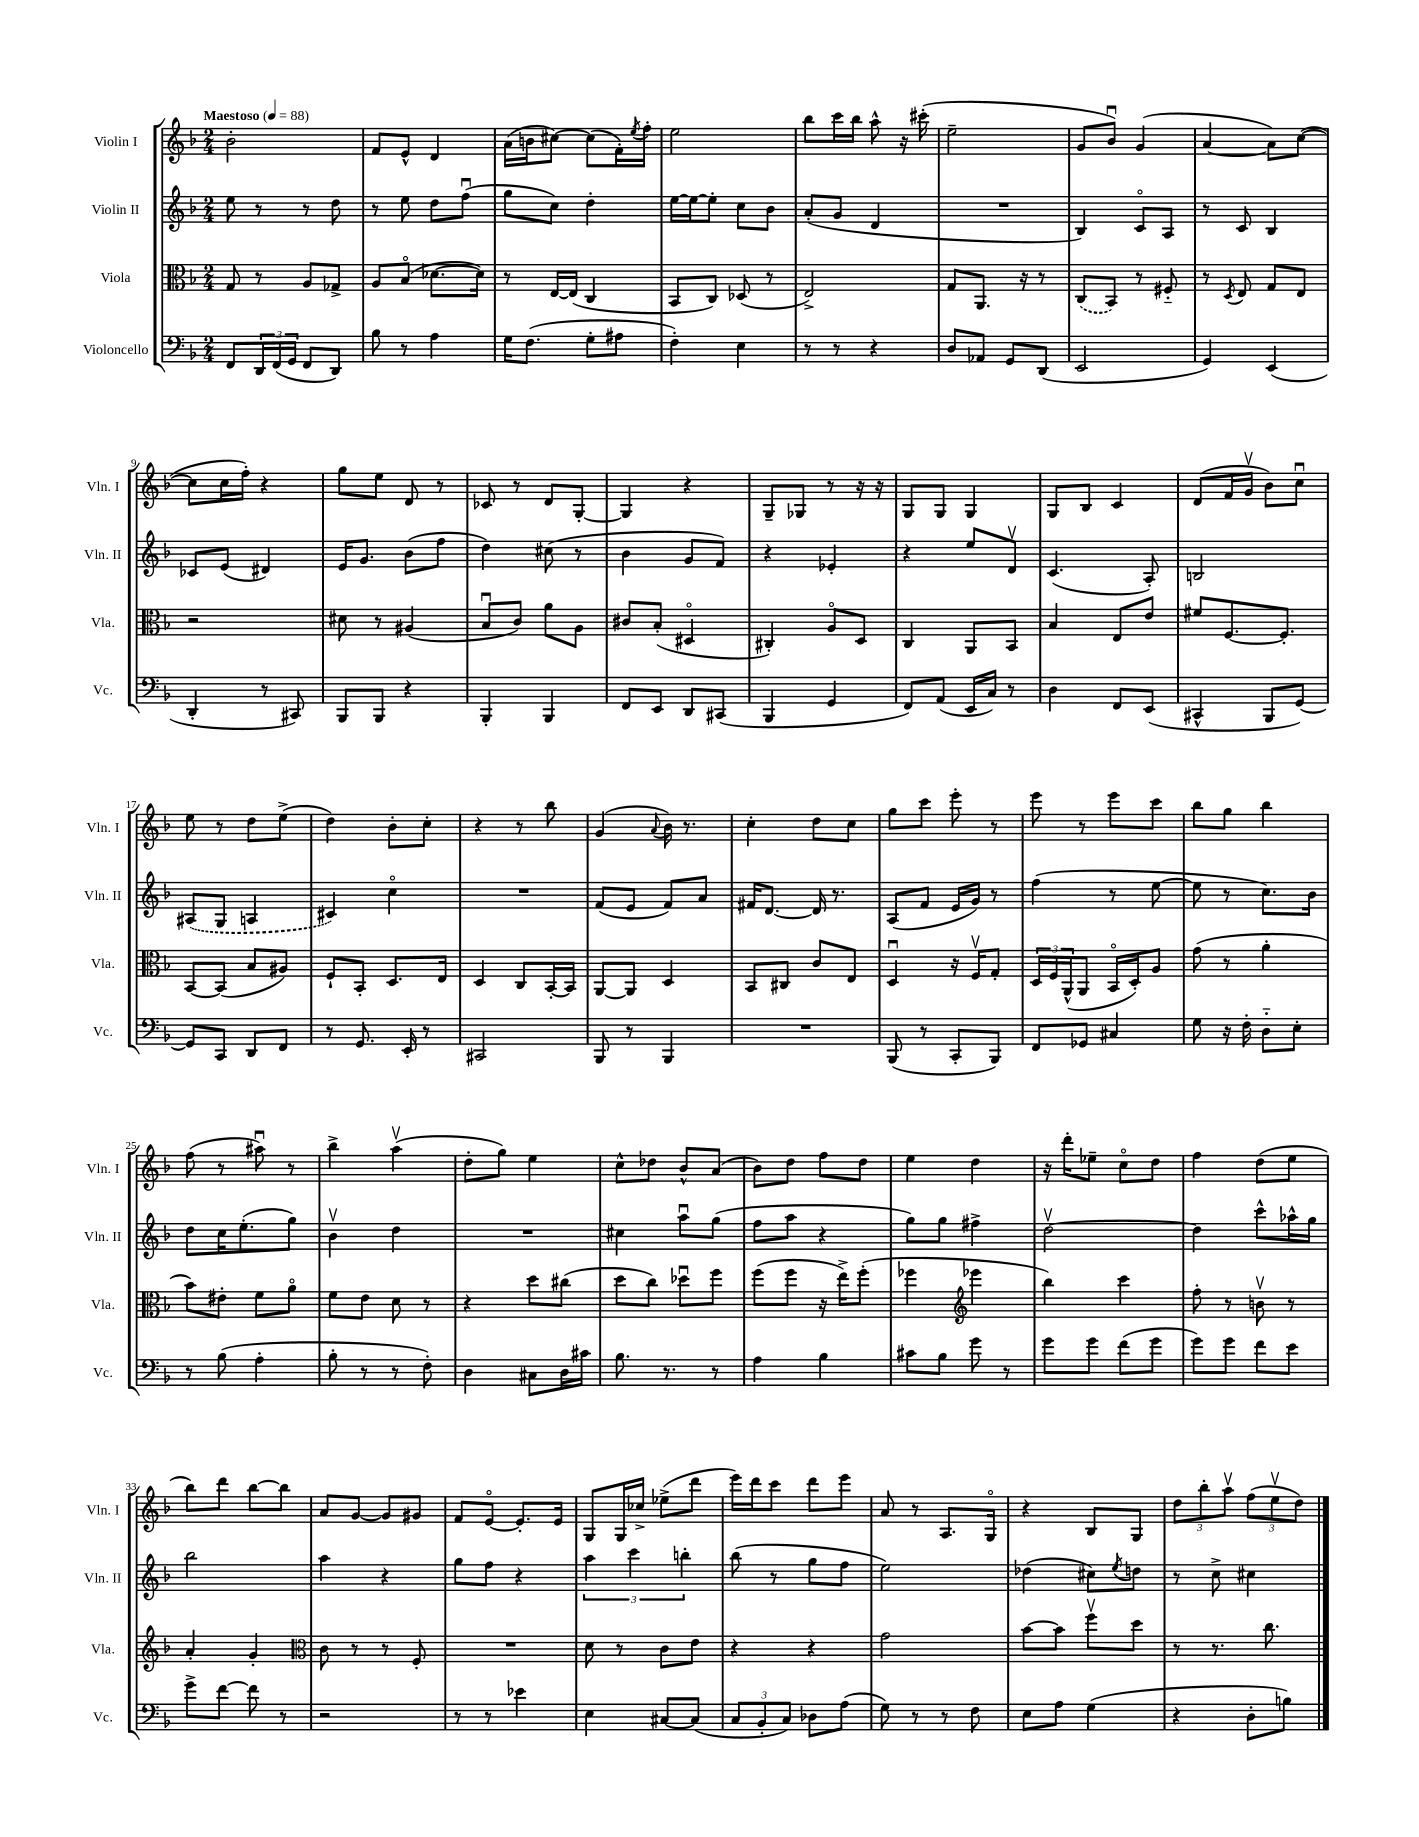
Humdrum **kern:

**kern	**kern	**kern	**kern
*part4	*part3	*part2	*part1
*staff4	*staff3	*staff2	*staff1
*I"Violoncello	*I"Viola	*I"Violin II	*I"Violin I
*I'Vc.	*I'Vla.	*I'Vln. II	*I'Vln. I
*clefF4	*clefC3	*clefG2	*clefG2
*k[b-]	*k[b-]	*k[b-]	*k[b-]
*M2/4	*M2/4	*M2/4	*M2/4
*MM88	*MM88	*MM88	*MM88
=1	=1	=1	=1
!	!	!	!LO:TX:a:B:t=Maestoso
8FF/L	8G/	8ee\	2b-'\
24DD/L	8r	8r	.
(24FF/	.	.	.
24GG/JJ	.	.	.
8FF/L	8A/L	8r	.
8DD/J)	8G-X^/J	8dd\	.
=2	=2	=2	=2
8B-\	8A/L	8r	8f/L
8r	(8B-/J	8ee\	8e^^/J
4A\	[8.d-X\L	8dd\L	4d/
.	.	(8ffu\J	.
.	16d-\Jk])	.	.
=3	=3	=3	=3
16G\KL	8r	8gg\L	(16a\LL
(8.F\J	.	.	16bn\J
.	[16E/LL	8cc\J)	[8cc#X\J)
.	(16E/JJ]	.	.
8G'\L	4C/	4dd'\	(8cc#\L]
8A#X\J	.	.	16f'\L)
.	.	.	8qee/
.	.	.	16ff'\JJ
=4	=4	=4	=4
4F'\)	8BB-/L	[16ee\LL	2ee\
.	.	16ee\J_	.
.	8C/J)	8ee'\J]	.
4E\	(8D-X/	8cc\L	.
.	8r	8b-\J	.
=5	=5	=5	=5
8r	2E^/)	(8a'/L	8bb-\L
8r	.	8g/J	16ccc\L
.	.	.	16bb-\JJ
4r	.	4d/	8aa^^\
.	.	.	16r
.	.	.	(16ccc#X'\
=6	=6	=6	=6
8D/L	8G/L	2r	2ee~\
8AA-X/J	8.AA/J	.	.
8GG/L	.	.	.
.	16r	.	.
(8DD/J	8r	.	.
=7	=7	=7	=7
2EE/	(8C/L	4B-/)	8g/L
.	8BB-/J)	.	8b-u/J)
.	8r	8c/L	(4g/
.	8F#X/	8A/J	.
=8	=8	=8	=8
4GG/)	8r	8r	[4a/
.	8qD/	.	.
.	8E/	8c/	.
(4EE/	8G/L	4B-/	8a\L])
.	8E/J	.	([8cc\J
!!LO:LB:g=z
=9	=9	=9	=9
4DD'/	2r	8c-X/L	8cc\L]
.	.	(8e/J	16cc\L
.	.	.	16ff'\JJ)
8r	.	4d#X/)	4r
8CC#X/)	.	.	.
=10	=10	=10	=10
8BBB-/L	8d#X\	16e/KL	8gg\L
.	.	8.g/J	.
8BBB-/J	8r	.	8ee\J
4r	(4A#X/	(8b-\L	8d/
.	.	8ff\J	8r
=11	=11	=11	=11
4BBB-'/	8B-u/L	4dd\)	8c-X/
.	8c/J)	.	8r
4BBB-/	8a\L	(8cc#X\	8d/L
.	8A\J	8r	[8G'/J
=12	=12	=12	=12
8FF/L	8c#X/L	4b-\	4G/]
8EE/J	(8B-'/J	.	.
8DD/L	4D#X/	8g/L	4r
(8CC#X/J	.	8f/J)	.
=13	=13	=13	=13
4BBB-/	4C#X'/)	4r	8G~/L
.	.	.	8G-X/J
4GG/	8A/L	4e-X'/	8r
.	8D/J	.	16r
.	.	.	16r
=14	=14	=14	=14
8FF/L)	4C/	4r	8G/L
(8AA/J	.	.	8G/J
16EE/LL	8AA/L	8ee/L	4G/
16C/JJ)	.	.	.
8r	8BB-/J	8dv/J	.
=15	=15	=15	=15
4D\	4B-/	(4.c/	8G/L
.	.	.	8B-/J
8FF/L	8E/L	.	4c/
(8EE/J	8e/J	8A'/)	.
=16	=16	=16	=16
4CC#X^^/	8f#X/L	2Bn/	(8d/L
.	[8.F/	.	16f/L
.	.	.	16gv/JJ
8BBB-/L	.	.	8b-\L)
.	8.F'/J]	.	.
[8GG/J)	.	.	8ccu\J
!!LO:LB:g=z
=17	=17	=17	=17
8GG/L]	[8BB-/L	(8A#X/L	8ee\
8CC/J	(8BB-/J]	8G/J	8r
8DD/L	8B-/L	4An/	8dd\L
8FF/J	8A#X/J)	.	(8ee^\J
=18	=18	=18	=18
8r	8F`/L	4c#X/)	4dd\)
8.GG/	8BB-'/J	.	.
.	8.D/L	4cc\	8b-'\L
16EE'/	.	.	.
8r	.	.	8cc'\J
.	16E/Jk	.	.
=19	=19	=19	=19
2CC#X/	4D/	2r	4r
.	8C/L	.	8r
.	[16BB-'/L	.	8bb-\
.	16BB-/JJ]	.	.
=20	=20	=20	=20
8BBB-/	[8AA/L	(8f/L	(4g/
8r	8AA/J]	8e/J	.
.	.	.	8qqa/
4BBB-/	4D/	8f/L)	16b-\)
.	.	.	8.r
.	.	8a/J	.
=21	=21	=21	=21
2r	8BB-/L	16f#X/KL	4cc'\
.	.	[8.d/J	.
.	8C#X/J	.	.
.	8c/L	16d/]	8dd\L
.	.	8.r	.
.	8E/J	.	8cc\J
=22	=22	=22	=22
(8BBB-/	4Du/	(8A/L	8gg\L
8r	.	8f/J	8ccc\J
8CC'/L	16r	16e/LL	8eee'\
.	16Fv/KL	16g/JJ)	.
8BBB-/J)	8G'/J	8r	8r
=23	=23	=23	=23
8FF/L	24D/LL	(4ff\	8eee\
.	24F/	.	.
.	(24AA^^/J	.	.
8GG-X/J	8AA/J	.	8r
4C#X/	16BB-/LL	8r	8eee\L
.	16D'/J)	.	.
.	8A/J	[8ee\	8ccc\J
=24	=24	=24	=24
8G\	(8g\	8ee\]	8bb-\L
16r	8r	8r	8gg\J
16F'\	.	.	.
8D\L	4a'\	8.cc\L)	4bb-\
8E'\J	.	.	.
.	.	16b-\Jk	.
!!LO:LB:g=z
=25	=25	=25	=25
8r	8b-\L)	8dd\L	(8ff\
(8B-\	8e#X'\J	16cc\K	8r
.	.	(8.ee'\	.
4A'\	8f\L	.	8aa#Xu\)
.	8a\J	8gg\J)	8r
=26	=26	=26	=26
8B-'\	8f\L	4b-v\	4bb-^\
8r	8e\J	.	.
8r	8d\	4dd\	(4aav\
8F'\)	8r	.	.
=27	=27	=27	=27
4D\	4r	2r	8dd'\L
.	.	.	8gg\J)
8C#X\L	8dd\L	.	4ee\
16D\L	(8cc#X\J	.	.
16c#X\JJ	.	.	.
=28	=28	=28	=28
8.B-\	8dd\L	4cc#X\	8cc^^\L
.	8cc\J)	.	8dd-X\J
8.r	.	.	.
.	8dd-Xu\L	8aau\L	8b-^^/L
8r	8ff\J	(8gg\J	(8a/J
=29	=29	=29	=29
4A\	(8ff\L	8ff\L	8b-\L)
.	8ff\J	8aa\J	8dd\J
4B-\	16r	4r	8ff\L
.	16ee^\KL)	.	.
.	(8ff'\J	.	8dd\J
=30	=30	=30	=30
8c#X\L	4ff-X\	8gg\L)	4ee\
8B-\J	.	8gg\J	.
*	*clefG2	*	*
8g\	4eee-X\	4ff#X^\	4dd\
8r	.	.	.
=31	=31	=31	=31
8g\L	4bb-\)	[2ddv\	16r
.	.	.	16ddd'\KL
8g\J	.	.	8ee-X~\J
(8f\L	4ccc\	.	8cc\L
8g\J	.	.	8dd\J
=32	=32	=32	=32
8g\L)	8ff'\	4dd\]	4ff\
8g\J	8r	.	.
8f\L	8bnv\	8ccc^^\L	(8dd\L
8e\J	8r	16aa-X^^\L	8ee\J
.	.	16gg\JJ	.
!!LO:LB:g=z
=33	=33	=33	=33
8g^\L	4a'/	2bb-\	8bb-\L)
[8f\J	.	.	8ddd\J
8f\]	4g'/	.	[8bb-\L
8r	.	.	8bb-\J]
=34	=34	=34	=34
*	*clefC3	*	*
2r	8c\	4aa\	8a/L
.	8r	.	[8g/J
.	8r	4r	8g/L]
.	8F'/	.	8g#X/J
=35	=35	=35	=35
8r	2r	8gg\L	8f/L
8r	.	8ff\J	[8e/J
4e-X\	.	4r	8.e'/L]
.	.	.	16e/Jk
=36	=36	=36	=36
4E\	8d\	6aa\	8G/L
.	8r	.	16G/L
.	.	6ccc\	.
.	.	.	16cc-X^/JJ
[8C#X/L	8c\L	.	(8ee-X^\L
.	.	6bbn'\	.
(8C#/J]	8e\J	.	8ddd\J
=37	=37	=37	=37
12C/L	4r	(8bb-\	16eee\LL)
.	.	.	16ddd\J
12BB-'/	.	.	.
.	.	8r	8ccc\J
12C/J)	.	.	.
8D-X\L	4r	8gg\L	8ddd\L
(8A\J	.	8ff\J	8eee\J
=38	=38	=38	=38
8G\)	2g\	2ee\)	8a/
8r	.	.	8r
8r	.	.	8.A/L
8F\	.	.	.
.	.	.	16G/Jk
=39	=39	=39	=39
8E\L	[8b-\L	(4dd-X\	4r
8A\J	8b-\J]	.	.
(4G\	8ffv\L	8cc#X\L)	8B-/L
.	.	8qee/	.
.	8dd\J	8ddn\J	8G/J
=40	=40	=40	=40
4r	8r	8r	12dd\L
.	.	.	12bb-'\
.	8.r	8cc^\	.
.	.	.	12aav\J
8D'\L	.	4cc#X\	(12ff\L
.	8.cc\	.	.
.	.	.	12eev\
8Bn\J)	.	.	.
.	.	.	12dd\J)
==	==	==	==
*-	*-	*-	*-
